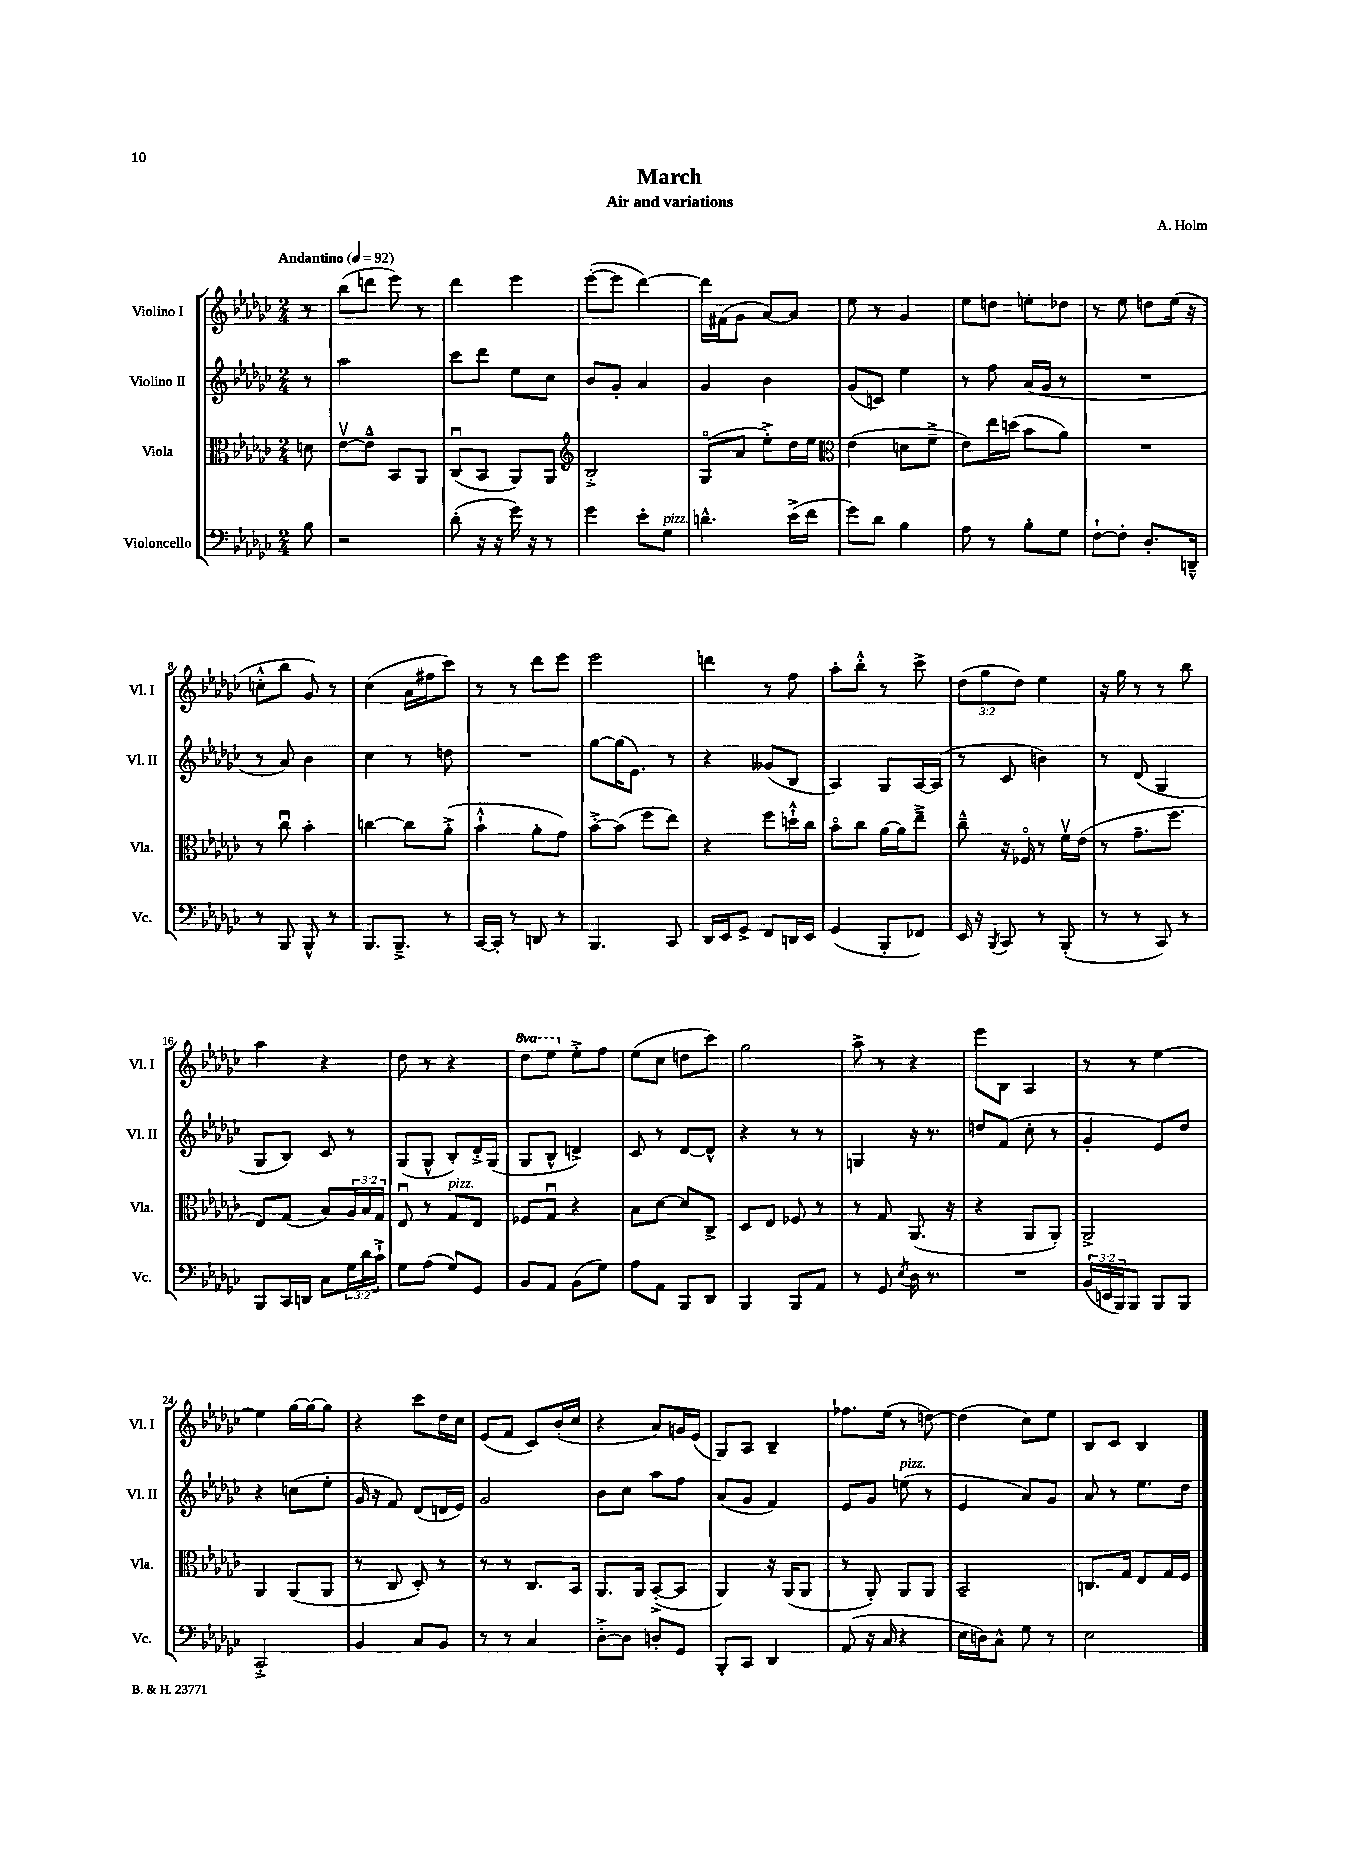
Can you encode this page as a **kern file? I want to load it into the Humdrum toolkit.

**kern	**kern	**kern	**kern
*part4	*part3	*part2	*part1
*staff4	*staff3	*staff2	*staff1
*I"Violoncello	*I"Viola	*I"Violino II	*I"Violino I
*I'Vc.	*I'Vla.	*I'Vl. II	*I'Vl. I
*clefF4	*clefC3	*clefG2	*clefG2
*k[b-e-a-d-g-c-]	*k[b-e-a-d-g-c-]	*k[b-e-a-d-g-c-]	*k[b-e-a-d-g-c-]
*M2/4	*M2/4	*M2/4	*M2/4
*MM92	*MM92	*MM92	*MM92
=	=	=	=
!	!	!	!LO:TX:a:B:t=Andantino
8B-\	8dn\	8r	8r
=1	=1	=1	=1
2r	[8e-v\L	2aa-\	(8bb-\L
.	8e-~^^\J]	.	8dddn\J
.	8BB-/L	.	8eee-\)
.	8AA-/J	.	8r
=2	=2	=2	=2
(8d-'\	(8C-u/L	8ccc-\L	4ddd-\
16r	8BB-/J	8ddd-\J	.
16r	.	.	.
16g-\)	8AA-/L)	8ee-\L	4eee-\
16r	.	.	.
8r	8AA-/J	8cc-\J	.
=3	=3	=3	=3
*	*clefG2	*	*
4g-\	2B-'^/	8b-/L	([8eee-'\L
.	.	8g-'/J	8eee-\J]
8e-'\L	.	4a-/	[4ddd-\)
!LO:TX:a:i:t=pizz.	!	!	!
8G-\J	.	.	.
=4	=4	=4	=4
4.dn^^\	(8G-/L	4g-/	16ddd-\LL]
.	.	.	(16f#X\J
.	8a-/J	.	8g-\J
.	8ee-'^\L)	4b-\	[8a-/L)
(16e-^\LL	16dd-\L	.	8a-/J]
16f\JJ	16ee-\JJ	.	.
=5	=5	=5	=5
*	*clefC3	*	*
8g-\L)	(4e-\	(8g-/L	8ee-\
8d-\J	.	8cn/J)	8r
4B-\	8dn\L	4ee-\	4g-/
.	8f~^\J	.	.
=6	=6	=6	=6
8A-\	8e-\L)	8r	8ee-\L
8r	16ee-\L	8ff\	8ddn\J
.	(16ddn\JJ	.	.
8B-'\L	8b-\L	(16a-/LL	8een'\L
.	.	16g-/JJ	.
8G-\J	8a-\J)	8r	8dd-X\J
=7	=7	=7	=7
[8F`\L	2r	2r	8r
8F'\J]	.	.	8ee-\
8.D-'/L	.	.	8ddn\L
.	.	.	(16ee-\Jk
16DDn~^^/Jk	.	.	16r
!!LO:LB:g=z
=8	=8	=8	=8
8r	8r	8r	8ccn'^^\L
8BBB-/	8cc-u\	8a-/)	8bb-\J
8BBB-^^/	4b-'\	4b-\	8g-/)
8r	.	.	8r
=9	=9	=9	=9
8.BBB-/L	[4ccn\	4cc-\	(4cc-\
8.BBB-~^/J	.	.	.
.	8cc\L]	8r	16a-\LL
.	.	.	16ff#X\J
8r	(8a-'^\J	8ddn\	8ccc-\J)
=10	=10	=10	=10
[16CC-/LL	4b-`^^\	2r	8r
16CC-'/JJ]	.	.	.
8r	.	.	8r
8DDn/	8a-'\L	.	8ddd-\L
8r	8g-\J)	.	8eee-\J
=11	=11	=11	=11
4.BBB-/	[8b-'^\L	[8gg-\L	2eee-\
.	(8b-\J]	(16gg-\K]	.
.	.	8.e-\J)	.
.	8ff\L	.	.
8CC-/	8ee-\J)	8r	.
=12	=12	=12	=12
16DD-/LL	4r	4r	4dddn\
16EE-/J	.	.	.
8GG-^/J	.	.	.
8FF/L	8ff\L	(8g--X/L	8r
16DDn/L	16ddn`^^\L	8B-/J	8ff\
16EE-/JJ	16cc-\JJ	.	.
=13	=13	=13	=13
(4GG-/	8b-\L	4A-/)	8aa-'\L
.	8cc-\J	.	8bb-'^^\J
8BBB-'/L	[16a-\LL	8G-/L	8r
.	16a-\J]	.	.
8FF-X/J)	8ee-~^\J	[16A-/L	8ccc-^\
.	.	(16A-/JJ]	.
=14	=14	=14	=14
16EE-/	8cc-~^^\	8r	(12dd-\L
16r	.	.	.
.	.	.	12gg-\
8qBBB-/	.	.	.
8CC-/	16r	8c-/	.
.	.	.	12dd-\J)
.	16F-X/	.	.
8r	8r	4bn\)	4ee-\
(8BBB-'/	16fv\LL	.	.
.	(16e-\JJ	.	.
=15	=15	=15	=15
8r	8r	8r	16r
.	.	.	16gg-\
8r	8.g-~\L	(8d-/	8r
8CC-/)	.	4G-/	8r
.	8.ff\J	.	.
8r	.	.	8bb-\
!!LO:LB:g=z
=16	=16	=16	=16
8BBB-/L	8E-/L)	8G-/L	4aa-\
16CC-/L	(8G-/J	8B-/J)	.
16DDn/JJ	.	.	.
8C-\L	8B-/L)	8c-/	4r
24G-\L	24A-/L	8r	.
24d-\	24B-/	.	.
24c-`^\JJ	24G-/JJ	.	.
=17	=17	=17	=17
8G-\L	8E-u/	(8G-/L	8dd-\
(8A-\J	8r	8G-^^/J	8r
!	!LO:TX:a:i:t=pizz.	!	!
8G-/L)	8G-/L	8B-'/L)	4r
8GG-/J	8E-/J	16d-'^/L	.
.	.	(16G-/JJ	.
=18	=18	=18	=18
*	*	*	*8va
8BB-/L	8F-X/L	8G-/L	8ddd-\L
8AA-/J	8G-u/J	8B-^^/J	8eee-\J
*	*	*	*X8va
(8BB-\L	4r	4dn^/)	8ee-'^\L
8G-\J)	.	.	8ff\J
=19	=19	=19	=19
8A-\L	8B-\L	8c-/	(8ee-\L
8AA-\J	[8d-\J	8r	8cc-\J
8BBB-/L	8d-/L]	[8d-/L	8ddn\L
8DD-/J	8C-^/J	8d-^^/J]	8ccc-\J)
=20	=20	=20	=20
4BBB-/	8D-/L	4r	2gg-\
.	8E-/J	.	.
8BBB-/L	8F-X/	8r	.
8AA-/J	8r	8r	.
=21	=21	=21	=21
8r	8r	4Gn/	8aa-^\
8GG-/	8G-/	.	8r
8qE-/	.	.	.
16D-\	(8.AA-/	16r	4r
8.r	.	8.r	.
.	16r	.	.
=22	=22	=22	=22
2r	4r	8ddn/L	8eee-\L
.	.	(8f/J	8B-\J
.	8AA-/L	8cc-'\	4A-/
.	8AA-'/J)	8r	.
=23	=23	=23	=23
(24BB-/LL	2AA-^/	4g-'/	8r
24EEn/	.	.	.
24BBB-/J)	.	.	.
8BBB-/J	.	.	8r
8BBB-/L	.	8e-/L)	[4ee-\
8BBB-/J	.	8dd-/J	.
!!LO:LB:g=z
=24	=24	=24	=24
2CC-'^/	4AA-/	4r	4ee-\]
.	(8AA-/L	(8ccn\L	[16gg-\LL
.	.	.	16gg-\J_
.	8AA-/J	8ee-'\J	8gg-\J]
=25	=25	=25	=25
4BB-/	8r	16g-/	4r
.	.	16r	.
.	8C-/	8f/)	.
8C-/L	8D-'/)	(8d-/L	8ccc-\L
8BB-/J	8r	16dn/L	16dd-\L
.	.	16e-/JJ)	16cc-\JJ
=26	=26	=26	=26
8r	8r	2g-/	(8e-/L
8r	8r	.	8f/J
4C-/	8.C-/L	.	8c-/L)
.	.	.	(16b-'/L
.	16BB-/Jk	.	16cc-/JJ
=27	=27	=27	=27
[8D-'^\L	8.AA-/L	8b-\L	4r
8D-\J]	.	8cc-\J	.
.	16AA-/Jk	.	.
8Dn'/L	([8BB-'^/L	8aa-\L	8a-/L)
8GG-/J	8BB-/J]	8ff\J	16gn/L
.	.	.	(16e-/JJ
=28	=28	=28	=28
8BBB-'/L	4AA-/)	(8a-/L	8G-/L)
8CC-/J	.	8g-/J	8A-/J
4DD-/	16r	4f/)	4B-~/
.	(16AA-/KL	.	.
.	8AA-/J	.	.
=29	=29	=29	=29
(8AA-/	8r	8e-/L	8.ff-X\L
16r	8AA-'/)	8g-/J	.
16C-/	.	.	(16ee-\Jk
!	!	!LO:TX:a:i:t=pizz.	!
4r	8AA-/L	(8een\	8r
.	8AA-/J	8r	[8ddn\)
=30	=30	=30	=30
16E-\LL	2BB-~/	4e-/	(4dd\]
16Dn\J)	.	.	.
8C-^^\J	.	.	.
8G-\	.	8a-/L)	8cc-\L)
8r	.	8g-/J	8ee-\J
=31	=31	=31	=31
2E-\	8.Cn/L	8a-/	8B-/L
.	.	8r	8c-/J
.	16G-/Jk	.	.
.	8E-/L	8.ee-\L	4B-/
.	16G-/L	.	.
.	16F/JJ	16dd-\Jk	.
==	==	==	==
*-	*-	*-	*-
